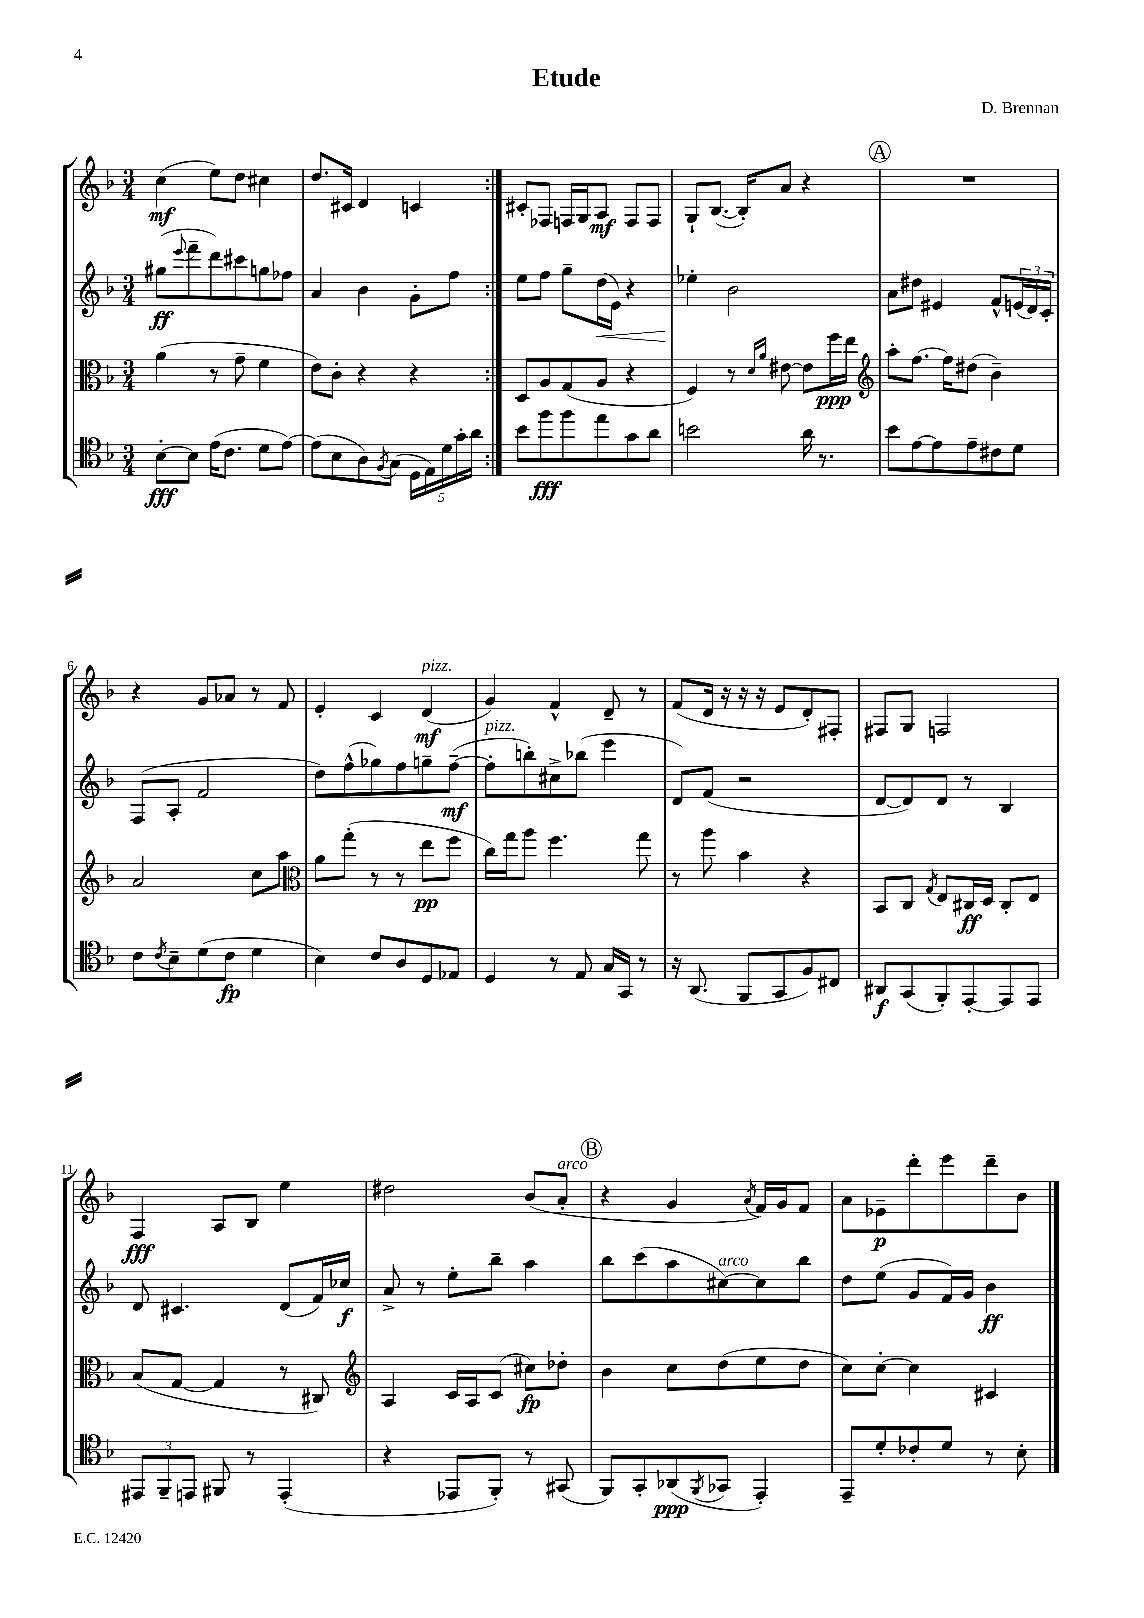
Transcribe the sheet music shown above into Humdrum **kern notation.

**kern	**kern	**kern	**kern
*staff4	*staff3	*staff2	*staff1
*clefC4	*clefC3	*clefG2	*clefG2
*k[b-]	*k[b-]	*k[b-]	*k[b-]
*M3/4	*M3/4	*M3/4	*M3/4
[8B-'	(4a	(8gg#	(4cc
.	.	8qqeee	.
8B-]	.	8fff~	.
(16e	8r	8ddd)	8ee)
8.c	.	.	.
.	8g~	8ccc#	8dd
8d	4f	8gg	4cc#
[8e)	.	8ff-	.
=	=	=	=
(8e]	8e)	4a	8.dd
8B-	8c'	.	.
.	.	.	16c#
8A)	4r	4b-	4d
8qF	.	.	.
(8G	.	.	.
20D	4r	8g'	4c
20E)	.	.	.
20d	.	.	.
.	.	8ff	.
20g'	.	.	.
20a	.	.	.
=:|!	=:|!	=:|!	=:|!
8b-	8D	8ee	8c#'
8ff	8A	8ff	8F-
8ff	(8G	8gg~	16F
.	.	.	16G
8ee	8A	(16dd	8A
.	.	16e)	.
8g	4r	4r	8F
8a	.	.	8F
=	=	=	=
2b	4F)	4ee-'	8G`
.	.	.	([8.B-
.	8r	2b-	.
.	.	.	16B-'])
.	16qqd	.	.
.	16qqa	.	.
.	[8e#	.	8a
16a	8e#]	.	4r
8.r	.	.	.
.	16ff	.	.
.	16ee	.	.
=	=	=	=
*	*clefG2	*	*
8b-	8aa'	8a	2.r
[8e	[8.ff	8dd#	.
8e]	.	4e#	.
.	16ff]	.	.
8e~	(8dd#	.	.
8c#	4b-~)	8f^^	.
8d	.	(24e	.
.	.	24d)	.
.	.	24c'	.
=	=	=	=
8c	2a	(8F	4r
8qc	.	.	.
8B-~	.	8A'	.
(8d	.	2f	8g
8c	.	.	8a-
4d	8cc	.	8r
.	8aa	.	8f
=	=	=	=
*	*clefC3	*	*
4B-)	8a	8dd)	4e'
.	(8gg'	(8ff^^	.
8c	8r	8gg-)	4c
8A	8r	8ff	.
8D	8ee	8gg~	(4d
8E-	8ff	([8ff~	.
=	=	=	=
4D	16cc)	8ff']	4g)
.	16gg	.	.
.	8aa	8bb')	.
8r	4.ff	8cc#^	4f^^
8E	.	(8bb-	.
16G	.	4eee	8d~
16GG	.	.	.
8r	8gg	.	8r
=	=	=	=
16r	8r	8d)	(8f
(8.AA	.	.	.
.	8aa	(8f	16d
.	.	.	16r
8FF	4b-	2r	16r
.	.	.	16r
8GG	.	.	8e
8F)	4r	.	8d')
8C#	.	.	8F#'
=	=	=	=
8AA#	8BB-	[8d	8F#
(8GG	8C	8d])	8G
.	8qG	.	.
8FF')	8E	8d	2F
[8EE'	16C#	8r	.
.	16D	.	.
8EE]	8C#'	4B-	.
8EE	8E	.	.
=	=	=	=
12EE#	(8B-	8d	4F
12FF~	.	.	.
.	[8G	4.c#	.
12EE	.	.	.
8FF#	4G]	.	8A
8r	.	.	8B-
(4EE'	8r	(8d	4ee
.	8C#)	16f)	.
.	.	16cc-	.
=	=	=	=
*	*clefG2	*	*
4r	4A	8a^	2dd#
.	.	8r	.
8EE-	16c	8ee'	.
.	16A	.	.
8FF')	(8c	8bb-~	.
8r	8cc#)	4aa	(8b-
(8GG#	8dd-'	.	8a'
=	=	=	=
8FF)	4b-	8bb-	4r
8GG'	.	(8ccc	.
(8AA-	8cc	8aa	4g
8qFF	.	.	.
8GG-	(8dd	[8cc#)	.
.	.	.	8qa
4EE')	8ee	8cc#]	16f)
.	.	.	16g
.	8dd	8bb-	8f
=	=	=	=
8EE~	8cc)	8dd	8a
8d'	[8cc'	(8ee	8e-~
8c-'	4cc]	8g	8ddd'
8d	.	16f)	8eee
.	.	16g	.
8r	4c#	4b-	8ddd~
8B-'	.	.	8b-
==	==	==	==
*-	*-	*-	*-
